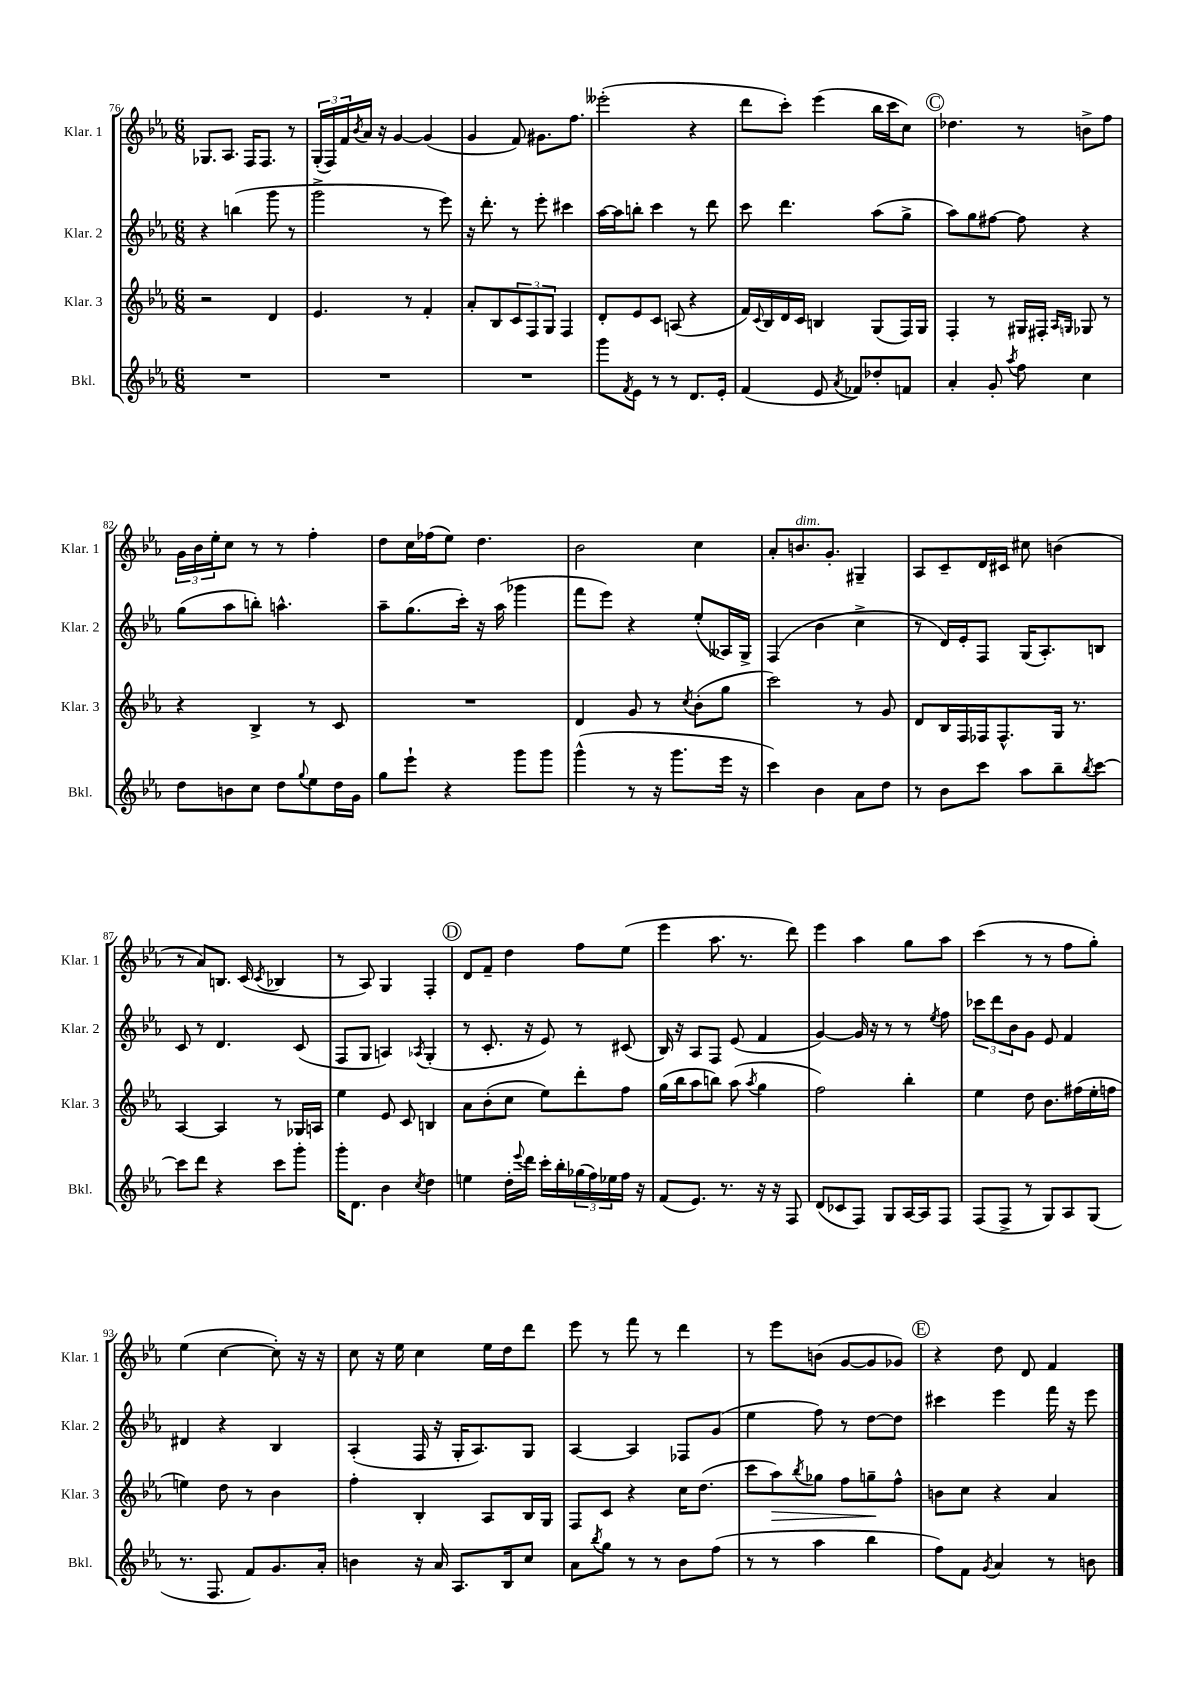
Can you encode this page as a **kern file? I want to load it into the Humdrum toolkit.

**kern	**kern	**dynam	**kern	**kern
*part4	*part3	*part3	*part2	*part1
*staff4	*staff3	*staff3	*staff2	*staff1
*I"Bkl.	*I"Klar. 3	*	*I"Klar. 2	*I"Klar. 1
*I'Bkl.	*I'Klar. 3	*	*I'Klar. 2	*I'Klar. 1
*clefG2	*clefG2	*	*clefG2	*clefG2
*k[b-e-a-]	*k[b-e-a-]	*	*k[b-e-a-]	*k[b-e-a-]
*M6/8	*M6/8	*	*M6/8	*M6/8
=76	=76	=76	=76	=76
2.r	2r	.	4r	8.G-X/L
.	.	.	.	8.A-/J
.	.	.	(4bbn\	.
.	.	.	.	16F/KL
.	.	.	.	8.F/J
.	4d/	.	8ggg\	.
.	.	.	8r	8r
=77	=77	=77	=77	=77
2.r	4.e-/	.	2ggg^\	(24G'/LL
.	.	.	.	24F/)
.	.	.	.	24f/
.	.	.	.	8qb-/
.	.	.	.	16a-/JJ
.	.	.	.	16r
.	.	.	.	[4g/
.	8r	.	.	.
.	4f'/	.	8r	(4g/]
.	.	.	8eee-\)	.
=78	=78	=78	=78	=78
2.r	8a-'/L	.	16r	4g/
.	.	.	8.ddd'\	.
.	8B-/	.	.	.
.	12c/	.	8r	8f/)
.	12F/	.	.	.
.	.	.	8eee-'\	8.g#X\L
.	12G/J	.	.	.
.	4F/	.	4ccc#X\	.
.	.	.	.	8.ff\J
=79	=79	=79	=79	=79
8ggg\L	8d'/L	.	[16aa-\LL	(2eee--X'\
.	.	.	16aa-\J]	.
8qf/	.	.	.	.
8e-\J	8e-/	.	8bbn'\J	.
8r	8c/J	.	4ccc\	.
8r	(8An/	.	.	.
8.d/L	4r	.	8r	4r
.	.	.	8ddd\	.
16e-'/Jk	.	.	.	.
=80	=80	=80	=80	=80
(4f/	16f/LL)	.	8ccc\	8ddd\L
.	8qqc/	.	.	.
.	16B-/	.	.	.
.	16d/	.	4.ddd\	8ccc'\J)
.	16c/JJ	.	.	.
8e-/	4Bn/	.	.	(4eee-\
8qa-/	.	.	.	.
8f-X/L)	.	.	.	.
8dd-X'/	(8G/L	.	(8aa-\L	16bb-\LL
.	.	.	.	16ccc\J
8fn/J	16F/L)	.	8gg^\J	8cc\J)
.	16G/JJ	.	.	.
!!LO:REH:place=s1:t=C
=81	=81	=81	=81	=81
4a-'/	4F'/	.	8aa-\L)	4.dd-X\
.	.	.	8gg\	.
8g'/	8r	.	[8ff#X\J	.
8qaa-/	.	.	.	.
8ff\	16G#X/LL	.	8ff#\]	8r
.	16F#X'/JJ	.	.	.
.	16qqA-/LL	.	.	.
.	16qqGn/JJ	.	.	.
4cc\	8G-X/	.	4r	8bn^\L
.	8r	.	.	8ff\J
!!LO:LB:g=z
=82	=82	=82	=82	=82
8dd\L	4r	.	(8gg\L	24g\LL
.	.	.	.	24b-\
.	.	.	.	24ee-'\J
8bn\	.	.	8aa-\	8cc\J
8cc\J	4B-^/	.	8bbn'\J)	8r
8dd\L	.	.	4.aan^^\	8r
8qqgg/	.	.	.	.
8ee-\	8r	.	.	4ff'\
16dd\L	8c/	.	.	.
16g\JJ	.	.	.	.
=83	=83	=83	=83	=83
8gg\L	2.r	.	8aa-~\L	8dd\L
8eee-`\J	.	.	(8.gg\	16cc\L
.	.	.	.	(16ff-X\J
4r	.	.	.	8ee-\J)
.	.	.	16ccc'\Jk)	.
.	.	.	16r	4.dd\
.	.	.	(16aa-\	.
8ggg\L	.	.	4ggg-X\	.
8ggg\J	.	.	.	.
=84	=84	=84	=84	=84
(4ggg^^\	4d/	.	8fff\L	2b-\
.	.	.	8eee-\J)	.
8r	8g/	.	4r	.
16r	8r	.	.	.
8.ggg\L	.	.	.	.
.	8qcc/	.	.	.
.	(8b-'\L	.	(8ee-'/L	4cc\
16eee-\Jk	8gg\J	.	16A--X/L)	.
16r	.	.	16G^/JJ	.
=85	=85	=85	=85	=85
4ccc\)	2ccc\)	.	(4F/	8a-'/L
!	!	!	!	!LO:TX:a:i:t=dim.
.	.	.	.	8.bn/
4b-\	.	.	4b-\	.
.	.	.	.	8.g'/J
8a-\L	8r	.	4cc^\	4G#X~/
8dd\J	8g/	.	.	.
=86	=86	=86	=86	=86
8r	8d/L	.	8r	8A-/L
8b-\L	16B-/L	.	16d/LL)	8c~/
.	16F/	.	16e-'/J	.
8ccc\J	16F-X/J	.	8F/J	16d/L
.	8.F-^^/	.	.	16c#X/JJ
8aa-\L	.	.	(16G/KL	8cc#X\
.	.	.	8.A-'/)	.
8bb-~\	16G/Jk	.	.	(4bn\
.	8.r	.	.	.
8qbb-/	.	.	.	.
[8ccc\J	.	.	8Bn/J	.
!!LO:LB:g=z
=87	=87	=87	=87	=87
8ccc\L]	[4A-/	.	8c/	8r
8ddd\J	.	.	8r	8a-/L)
4r	4A-/]	.	4.d/	8.Bn/J
.	.	.	.	(16c/
.	.	.	.	8qc/
8ccc\L	8r	.	.	4B-X/
8ggg'\J	16G-X/LL	.	(8c/	.
.	16An/JJ	.	.	.
=88	=88	=88	=88	=88
16ggg'\KL	4ee-\	.	8F/L	8r
8.d\J	.	.	.	.
.	.	.	8G/J	8A-/)
4b-\	8e-/	.	4An/)	4G/
.	8c/	.	.	.
8qcc/	.	.	8qA-X/	.
4dd\	4Bn/	.	(4G'/	4F'/
!!LO:REH:place=s1:t=D
=89	=89	=89	=89	=89
4een\	8a-\L	.	8r	8d/L
.	(8b-'\	.	8.c'/	8f~/J
16dd'\LL	8cc\J	.	.	4dd\
8qqeee-/	.	.	.	.
16ddd\JJ	.	.	16r	.
16ccc'\LL	8ee-\L)	.	8e-/)	.
16bb-'\	.	.	.	.
(24gg-X\	8ddd'\	.	8r	8ff\L
24ff\)	.	.	.	.
24ee-X\	.	.	.	.
16ff\JJ	8ff\J	.	(8c#X/	(8ee-\J
16r	.	.	.	.
=90	=90	=90	=90	=90
(8f/L	(16gg\LL	.	16B-/)	4eee-\
.	16bb-\J	.	16r	.
8.e-/J)	8aa-\	.	8A-/L	.
.	8bbn\J)	.	8F/J	8.aa-\
8.r	.	.	.	.
.	(8aa-\	.	(8e-/	.
.	.	.	.	8.r
.	8qaa-/	.	.	.
16r	4gg\	.	4f/	.
16r	.	.	.	.
8F/	.	.	.	8ddd\)
=91	=91	=91	=91	=91
(8d/L	2ff\)	.	[4g/)	4eee-\
8c-X/	.	.	.	.
8F/J)	.	.	16g/]	4aa-\
.	.	.	16r	.
8G/L	.	.	8r	.
[16A-/L	4bb-'\	.	8r	8gg\L
16A-/J]	.	.	.	.
.	.	.	8qee-/	.
8F/J	.	.	8ff\	8aa-\J
=92	=92	=92	=92	=92
(8F/L	4ee-\	.	12ccc-X\L	(4ccc\
.	.	.	12ddd\	.
8F^/J	.	.	.	.
.	.	.	12b-\	.
8r	8dd\	.	8g\J	8r
8G/L)	8.b-\L	.	8e-/	8r
8A-/	.	.	4f/	8ff\L
.	(16ff#X\L	.	.	.
(8G/J	16ee-'\	.	.	8gg'\J)
.	16ffn\JJ	.	.	.
!!LO:LB:g=z
=93	=93	=93	=93	=93
8.r	4een\)	.	4d#X/	(4ee-\
8.F/	.	.	.	.
.	8dd\	.	4r	[4cc\
8f/L)	8r	.	.	.
8.g/	4b-\	.	4B-/	8cc'\])
.	.	.	.	16r
16a-'/Jk	.	.	.	16r
=94	=94	=94	=94	=94
4bn\	4ff'\	.	(4A-'/	8cc\
.	.	.	.	16r
.	.	.	.	16ee-\
16r	4B-'/	.	16F/	4cc\
16a-/	.	.	16r	.
8.A-/L	.	.	16G'/KL	.
.	.	.	8.A-/)	.
.	8A-/L	.	.	16ee-\LL
16B-/k	.	.	.	16dd\J
8cc/J	16B-/L	.	8G/J	8ddd\J
.	16G/JJ	.	.	.
=95	=95	=95	=95	=95
8a-\L	8F/L	.	[4A-/	8eee-\
8qbb-/	.	.	.	.
8gg\J	8c/J	.	.	8r
8r	4r	.	4A-/]	8fff\
8r	.	.	.	8r
8b-\L	16cc\KL	.	8F-X/L	4ddd\
.	(8.dd\J	.	.	.
(8ff\J	.	.	(8g/J	.
=96	=96	=96	=96	=96
8r	8ccc\L	.	4ee-\	8r
!	!	!LO:HP:b	!	!
8r	8aa-\)	>	.	8eee-\L
.	8qbb-/	.	.	.
4aa-\	8gg-X\J	.	8ff\)	(8bn\J
.	8ff\L	.	8r	[8g/L
4bb-\	8ggn~\	.	[8dd\L	8g/]
.	8ff^^\J	]	8dd\J]	8g-X/J)
!!LO:REH:place=s1:t=E
=97	=97	=97	=97	=97
8ff\L)	8bn\L	.	4ccc#X\	4r
8f\J	8cc\J	.	.	.
8qg/	.	.	.	.
4a-/	4r	.	4eee-\	8dd\
.	.	.	.	8d/
8r	4a-/	.	16fff\	4f/
.	.	.	16r	.
8bn\	.	.	8eee-\	.
==	==	==	==	==
*-	*-	*-	*-	*-
